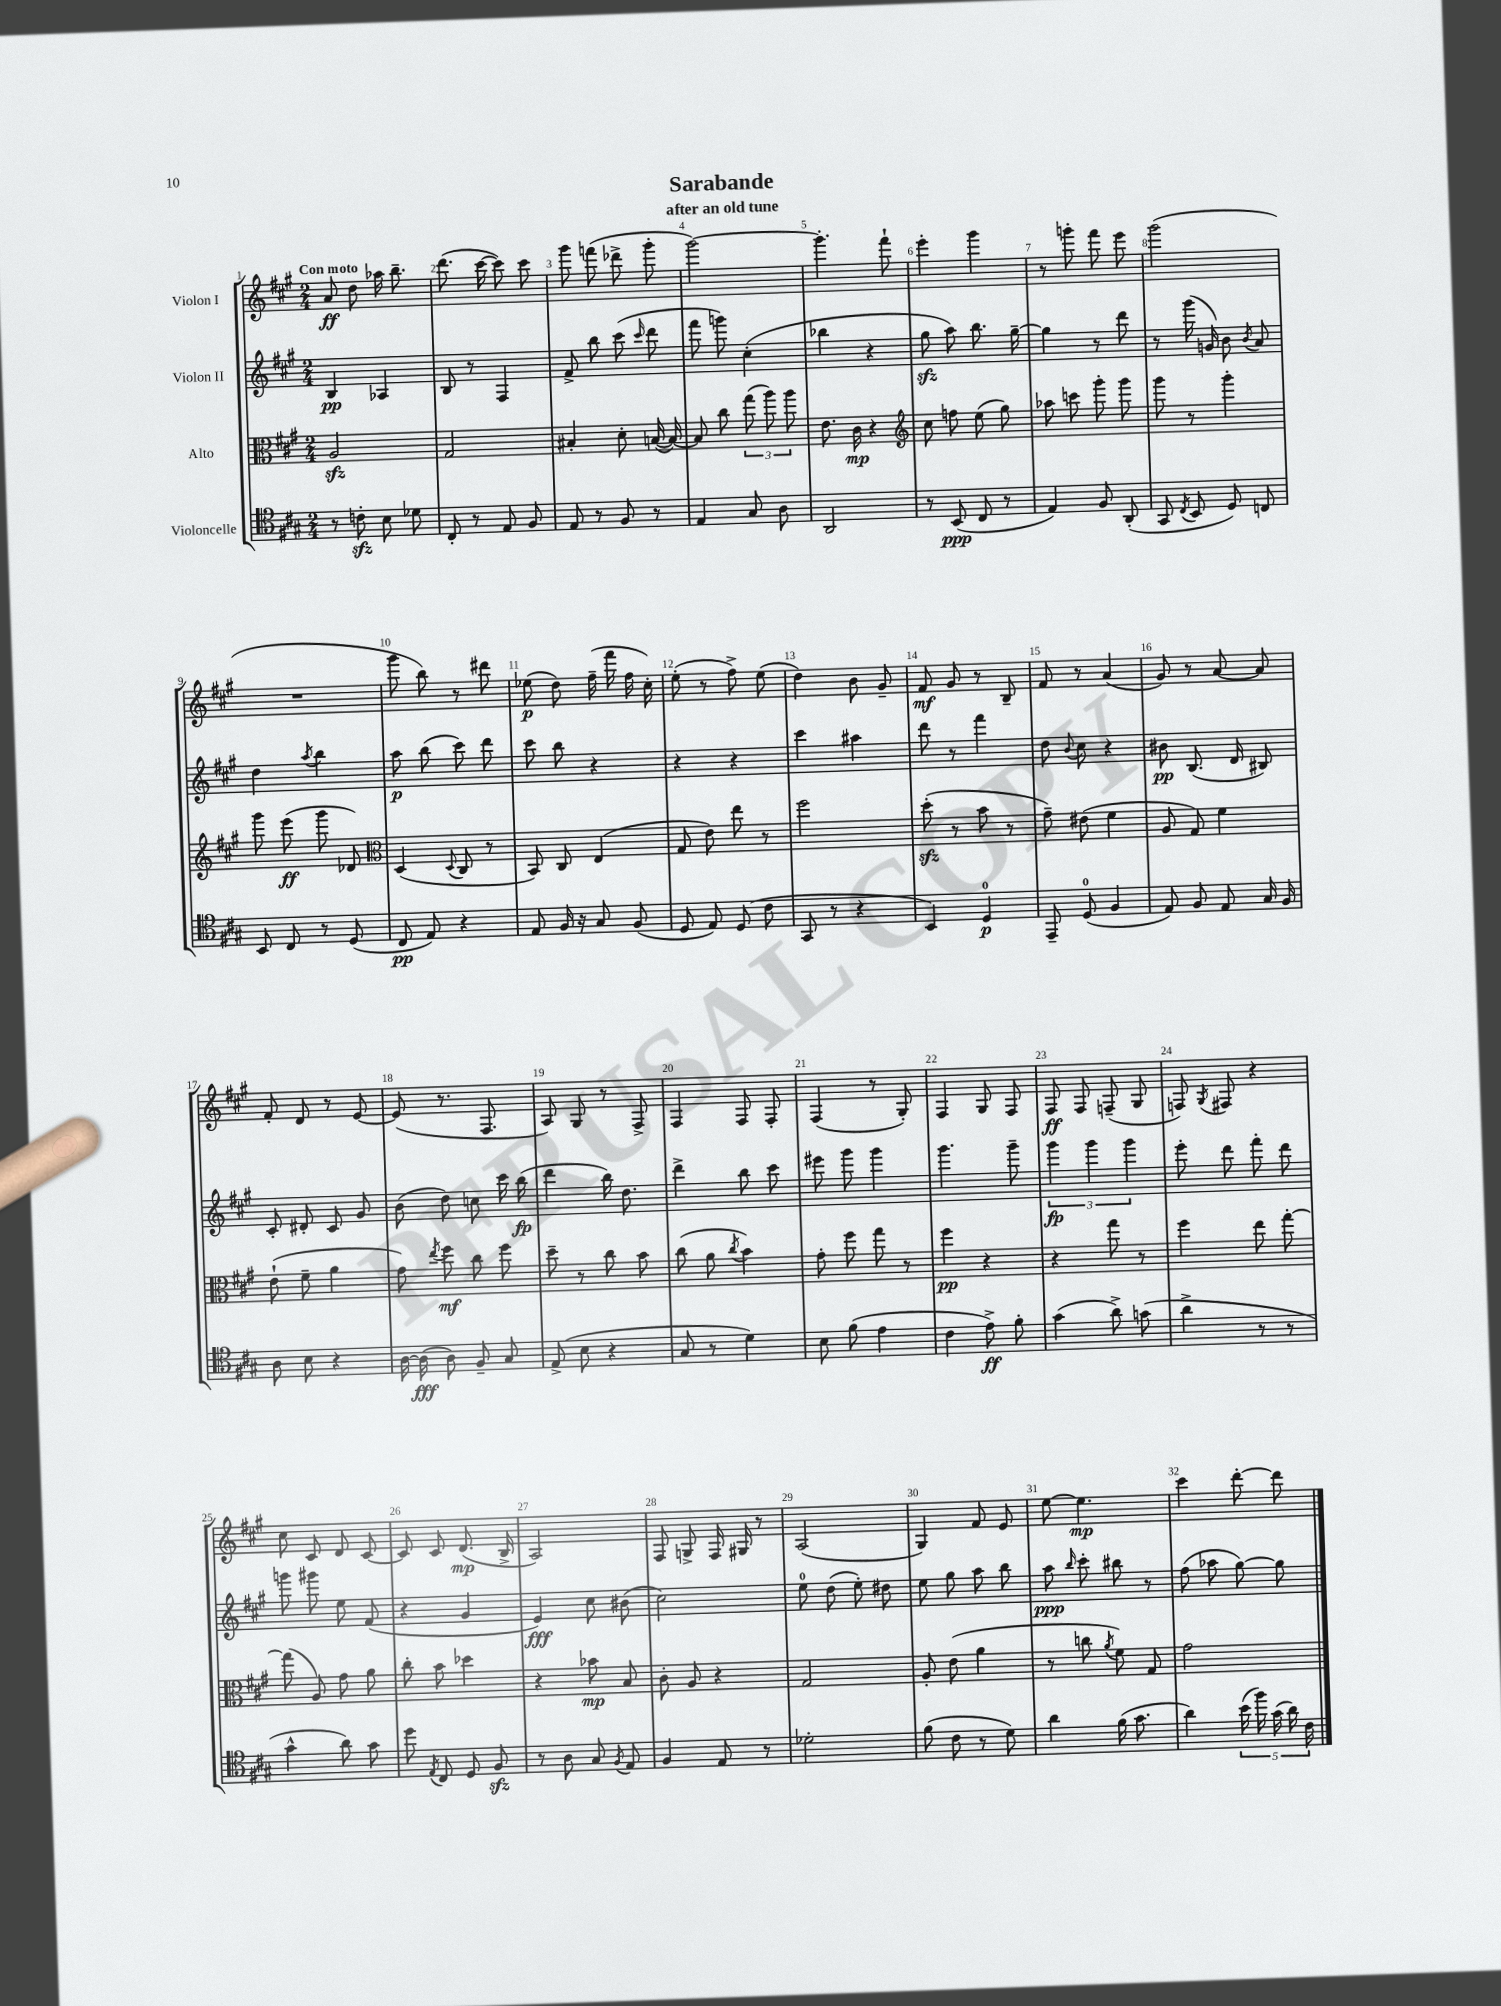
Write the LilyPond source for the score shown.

\header { title = "Sarabande" subtitle = "after an old tune" }
<<
\new StaffGroup <<
\new Staff = "s0" \with { instrumentName = "Violon I" } {
    \clef treble \key a \major \numericTimeSignature \time 2/4 \tempo "Con moto"
    \autoBeamOff a'8\ff d''8 aes''16 b''8.-- |
    d'''8.( cis'''16~ cis'''8) cis'''8 |
    gis'''8 f'''8( des'''8-> gis'''8-. |
    gis'''2~) |
    gis'''4.-. fis'''8-! |
    e'''4-. gis'''4 |
    r8 g'''8-. fis'''8 e'''8 |
    gis'''2( |
    R2 |
    gis'''8 b''8) r8 dis'''8 |
    ees''8\p( d''8) fis''16--( fis'''16 fis''16 cis''16-.) |
    e''8-.( r8 fis''8->) e''8( |
    d''4) b'8 gis'8-- |
    fis'8\mf gis'8 r8 b8-- |
    fis'8 r8 a'4( |
    gis'8) r8 a'8~ a'8 |
    fis'8-. d'8 r8 e'8~ |
    e'8( r8. fis8. |
    a8) gis8 r8 fis8-> |
    fis4 fis8 fis8-. |
    fis4( r8 gis8-.) |
    fis4 gis8 fis8 |
    fis8\ff fis8 f8--( gis8 |
    f8) \acciaccatura { gis8 } fis8 r4 |
    cis''8 cis'8 d'8 cis'8~ |
    cis'8 cis'8 d'8.\mp( b16-> |
    a2) |
    fis8 g8-> fis16 gis16 r8 |
    a2( |
    gis4) fis'8 e'8 |
    e''8~ e''4.\mp |
    cis'''4 d'''8~-. d'''8 \bar "|." |
}
\new Staff = "s1" \with { instrumentName = "Violon II" } {
    \clef treble \key a \major \numericTimeSignature \time 2/4
    \autoBeamOff b4\pp aes4 |
    b8 r8 fis4 |
    fis'8-> b''8 cis'''8( \grace { cis'''16 } d'''8 |
    fis'''8 g'''8) cis''4-.( |
    bes''4 r4 |
    gis''8\sfz a''8) b''8. gis''16~-- |
    gis''4 r8 d'''8 |
    r8 gis'''16( g'16) b'8 \acciaccatura { b'8 } a'8 |
    d''4 \acciaccatura { a''8 } b''4 |
    a''8\p b''8( cis'''8) d'''8 |
    cis'''8 b''8 r4 |
    r4 r4 |
    cis'''4 ais''4 |
    d'''8 r8 fis'''4 |
    d''8 \appoggiatura { b'8 } cis''8 r4 |
    bis'8\pp b8.( d'16 bis8) |
    cis'8-. dis'8-. cis'8 gis'8 |
    b'8( d''8) c''8 cis'''16 b''16\fp( |
    d'''4 b''16) d''8. |
    d'''4-> b''8 cis'''8 |
    eis'''8 gis'''8 gis'''4 |
    gis'''4. gis'''8-- |
    \tuplet 3/2 { gis'''4\fp gis'''4 gis'''4 } |
    e'''8-. d'''8 fis'''8-. d'''8 |
    g'''8 gis'''8 e''8 fis'8( |
    r4 gis'4 |
    e'4\fff) cis''8 bis'8( |
    cis''2) |
    e''8-0 d''8( e''8-.) dis''8 |
    e''8 gis''8 a''8 b''8 |
    a''8\ppp \grace { b''16 } cis'''8-. bis''8 r8 |
    fis''8( aes''8 gis''8~) gis''8 \bar "|." |
}
\new Staff = "s2" \with { instrumentName = "Alto" } {
    \clef alto \key a \major \numericTimeSignature \time 2/4
    \autoBeamOff a2\sfz |
    gis2 |
    bis4-. d'8-. b16~( b16~) |
    b8 cis''8 \tuplet 3/2 { gis''8( a''8) a''8 } |
    e'8. cis'16\mp r4 |
    \clef treble cis''8 f''8 e''8( gis''8) |
    aes''8 c'''8 gis'''8-. gis'''8 |
    gis'''8 r8 gis'''4-. |
    gis'''8 e'''8\ff( gis'''8 des'8) |
    \clef alto d4( \appoggiatura { d8 } cis8 r8 |
    b,8) cis8 e4( |
    gis8 e'8) e''8 r8 |
    fis''2 |
    d''8-.\sfz( r8 b'8 r8 |
    gis'8--) eis'8( fis'4 |
    a8 gis8) fis'4 |
    e'8-!( fis'8-- a'4 |
    gis'8) \acciaccatura { e''8 } fis''8\mf cis''8 fis''8 |
    d''8-- r8 cis''8 b'8 |
    cis''8( a'8 \acciaccatura { cis''8 } b'4) |
    gis'8-. fis''8 gis''8 r8 |
    fis''4\pp r4 |
    r4 gis''8 r8 |
    fis''4 e''8 gis''8~-. |
    gis''8( a8) gis'8 a'8 |
    cis''8-. b'8 des''4 |
    r4 bes'8\mp b8 |
    cis'8-. a8 r4 |
    gis2 |
    a8-. e'8( a'4 |
    r8 c''8 \acciaccatura { a'8 } fis'8) gis8 |
    gis'2 \bar "|." |
}
\new Staff = "s3" \with { instrumentName = "Violoncelle" } {
    \clef tenor \key a \major \numericTimeSignature \time 2/4
    \autoBeamOff r8 c'8-.\sfz b8 des'8 |
    cis8-. r8 e8 fis8 |
    e8 r8 fis8 r8 |
    e4 gis8 a8 |
    a,2 |
    r8 b,8\ppp( cis8 r8 |
    e4) fis8 a,8-.( |
    gis,8 \acciaccatura { cis8 } b,8 d8) c8 |
    b,8 cis8 r8 d8( |
    cis8\pp e8) r4 |
    e8 fis16 r16 gis8 fis8( |
    d8 e8) d8( cis'8 |
    gis,8 r8 r4 |
    b,4) d4-0\p |
    e,8-- d8-0( fis4 |
    e8) fis8 e8 gis16 fis16 |
    a8 b8 r4 |
    a16~ a16\fff( a8) fis8-- gis8 |
    e8->( b8 r4 |
    gis8 r8 d'4) |
    b8 fis'8( e'4 |
    cis'4 e'8->\ff) fis'8-. |
    gis'4( a'8->) g'8( |
    a'4-> r8 r8 |
    gis'4-^ a'8) gis'8 |
    d''8 \acciaccatura { e8 } cis8 d8 fis8\sfz |
    r8 a8 gis8 \acciaccatura { fis8 } e8 |
    fis4 e8 r8 |
    des'2-. |
    fis'8( cis'8 r8 d'8) |
    a'4 fis'16( gis'8. |
    a'4) \tuplet 5/4 { b'16( fis''16) gis'16( a'16) cis'16 } \bar "|." |
}
>>
>>
\layout { \context { \Score \override BarNumber.break-visibility = ##(#f #t #t) barNumberVisibility = #all-bar-numbers-visible } }
